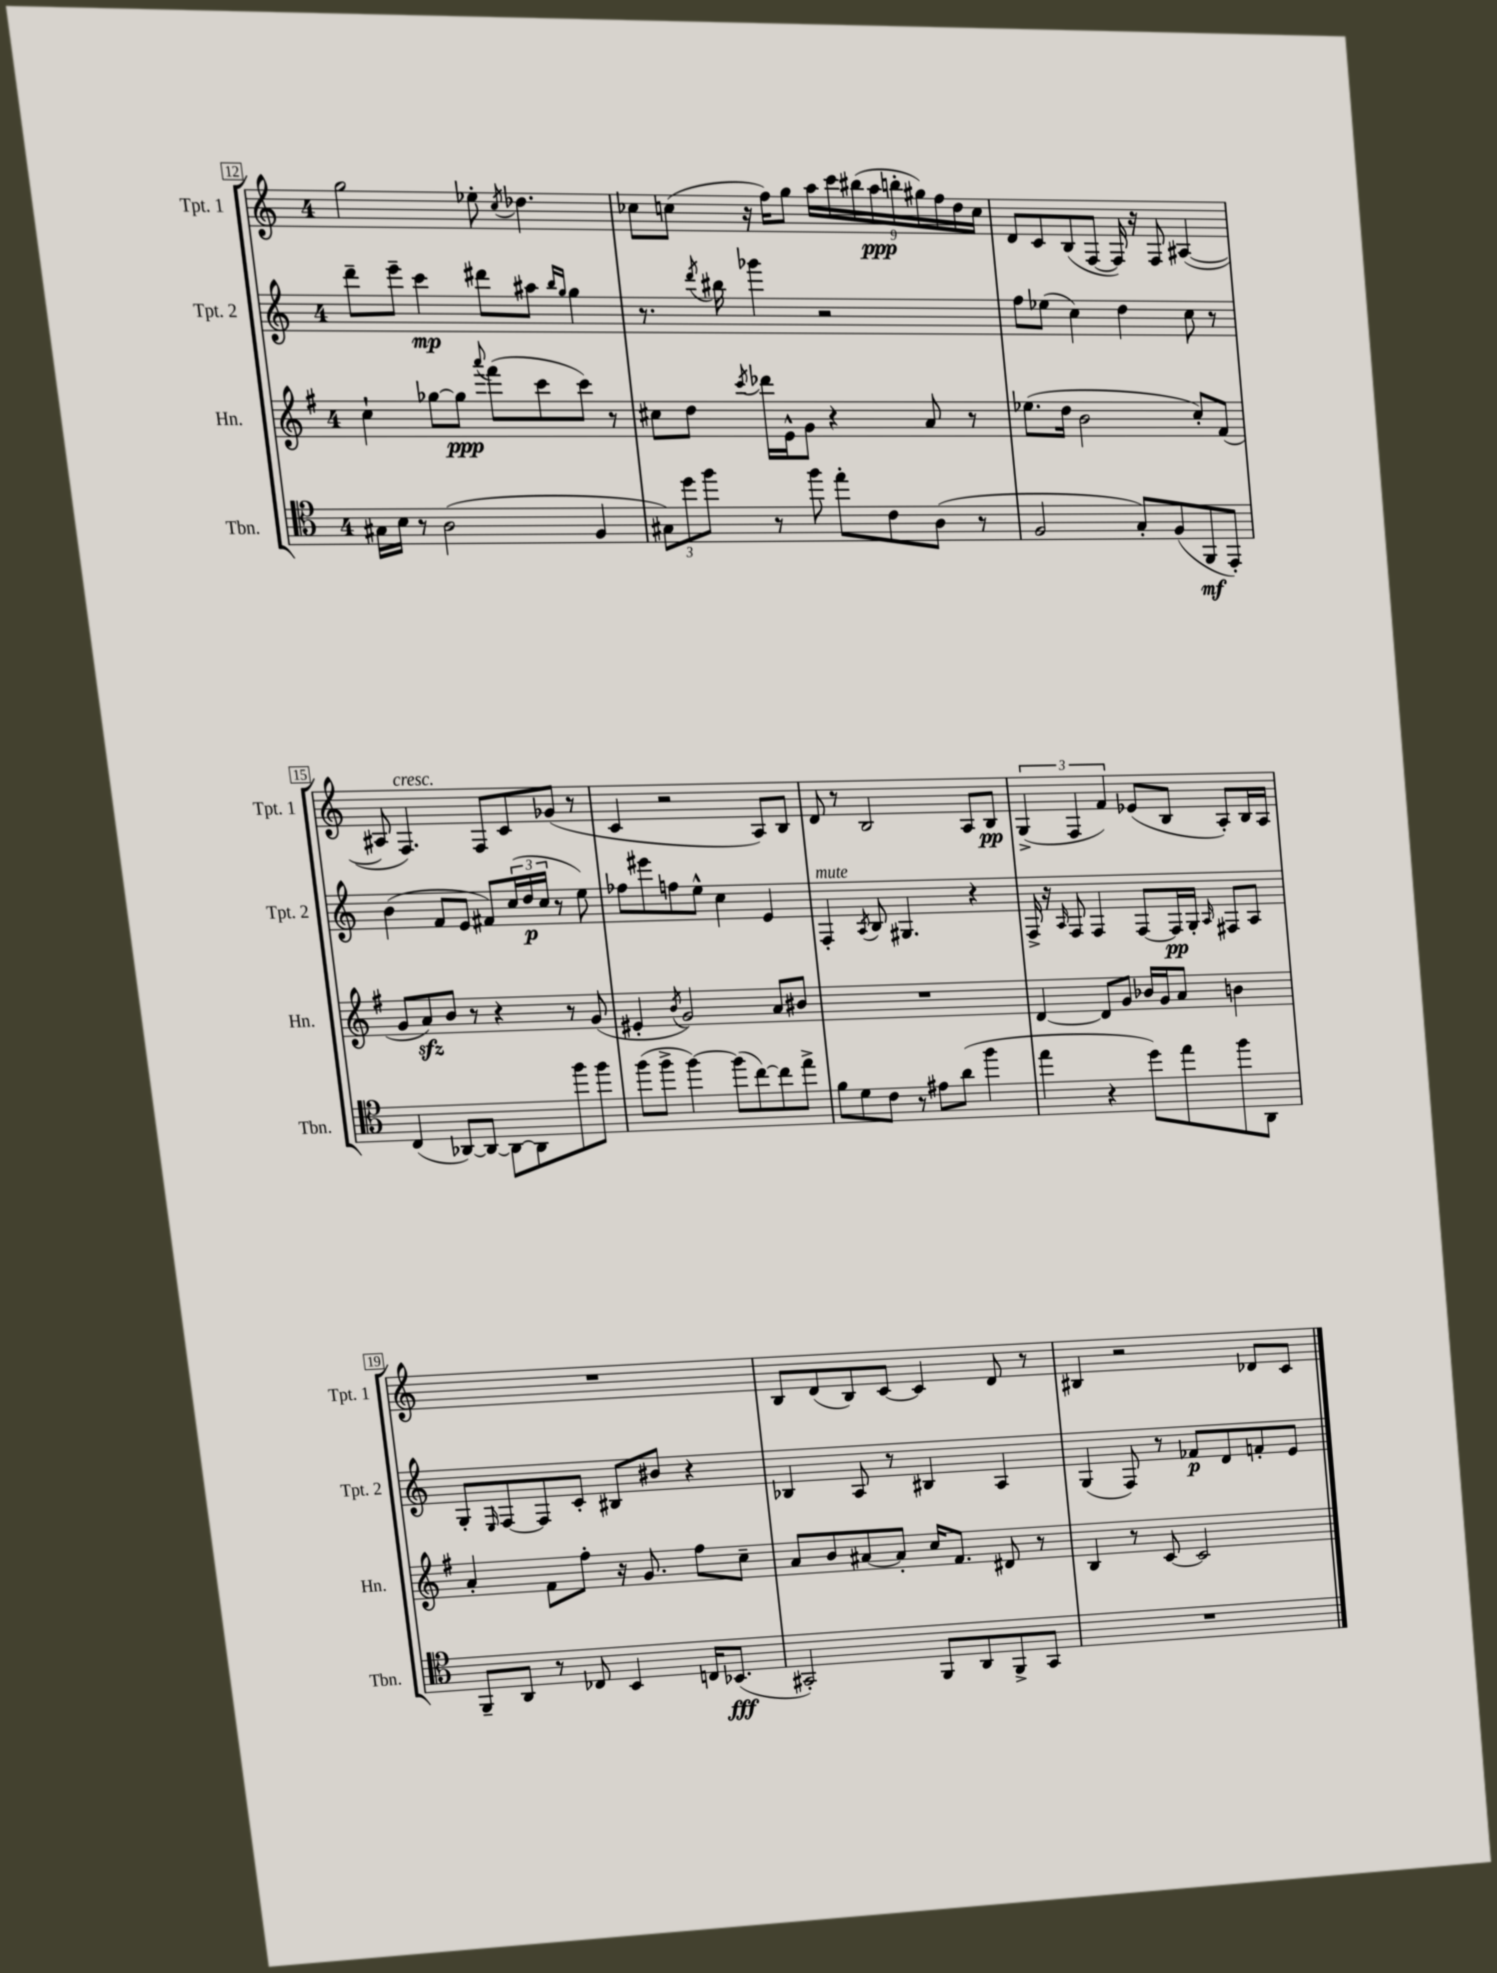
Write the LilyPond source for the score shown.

<<
\new StaffGroup <<
\new Staff = "s0" \with { instrumentName = "Tpt. 1" shortInstrumentName = "Tpt. 1" } {
    \clef treble \key c \major \once \override Staff.TimeSignature.style = #'single-digit \time 4/4
    g''2 ees''8-. \acciaccatura { c''8 } des''4. |
    ces''8 c''8( r16 f''16) g''8 \tuplet 9/8 { a''16 c'''16 bis''16( a''16\ppp b''16-. gis''16) f''16 d''16 c''16 } |
    d'8 c'8 b8( f8~ f16) r16 f8 ais4~( |
    ais8 f4.^\markup { \italic "cresc." }) f8 c'8 ges'8( r8 |
    c'4 r2 a8) b8 |
    d'8 r8 b2 a8 b8\pp |
    \tuplet 3/2 { g4->( f4 f'4) } ees'8( b8 a8-.) b16 a16 |
    R1 |
    b8 d'8( b8) c'8~ c'4 d'8 r8 |
    bis4 r2 des'8 c'8 \bar "|." |
}
\new Staff = "s1" \with { instrumentName = "Tpt. 2" shortInstrumentName = "Tpt. 2" } {
    \clef treble \key c \major \once \override Staff.TimeSignature.style = #'single-digit \time 4/4
    d'''8-- e'''8-- c'''4\mp dis'''8 ais''8 \grace { b''16 g''16 } g''4 |
    r8. \acciaccatura { d'''8 } bis''16 ges'''4 r2 |
    f''8 ees''8( c''4) d''4 c''8 r8 |
    b'4( f'8 e'8 fis'8) \tuplet 3/2 { c''16( d''16\p c''16 } r8 e''8) |
    fes''8 eis'''8 f''8 e''8-^ c''4 e'4 |
    f4-.^\markup { \italic "mute" } \acciaccatura { a8 } b8 gis4. r4 |
    f16-> r16 \grace { a16 } f8 f4 f8~ f16\pp g16-. \grace { a16 } fis8 a8 |
    g8-. \grace { e16 } f8~ f8 c'8-. bis8 bis'8 r4 |
    bes4 a8 r8 bis4 a4 |
    g4( f8) r8 fes'8\p d'8 f'8-. e'8 \bar "|." |
}
\new Staff = "s2" \with { instrumentName = "Hn." shortInstrumentName = "Hn." } {
    \clef treble \key g \major \once \override Staff.TimeSignature.style = #'single-digit \time 4/4
    c''4-! ges''8~ ges''8\ppp \appoggiatura { a'''8 } fis'''8( c'''8 c'''8) r8 |
    cis''8 d''8 \acciaccatura { c'''8 } des'''16 e'16-^ g'8 r4 a'8 r8 |
    ees''8.( d''16 b'2 c''8-.) fis'8( |
    g'8 a'8\sfz) b'8 r8 r4 r8 g'8( |
    eis'4-. \acciaccatura { b'8 } g'2) a'8 bis'8 |
    R1 |
    d'4~ d'8 g'8 bes'16 g'16 a'8 b'4 |
    a'4-. fis'8 fis''8-. r16 g'8. fis''8 c''8-- |
    a'8 b'8 ais'8~ ais'8-. c''16 fis'8. dis'8 r8 |
    b4 r8 c'8~ c'2 \bar "|." |
}
\new Staff = "s3" \with { instrumentName = "Tbn." shortInstrumentName = "Tbn." } {
    \clef tenor \key c \major \once \override Staff.TimeSignature.style = #'single-digit \time 4/4
    gis16 b16 r8 a2( f4 |
    \tuplet 3/2 { gis8) d''8 f''8 } r8 f''8 e''8-. c'8 a8( r8 |
    f2 g8-.) f8( f,8\mf e,8-.) |
    c4( aes,8~) aes,8~ aes,8~ aes,8 f''8 f''8 |
    f''8( f''8-> f''4~) f''8( c''8~) c''8 e''8-> |
    f'8 d'8 c'8 r8 eis'8 a'8( f''4 |
    e''4 r4 d''8) e''8 f''8 a,8 |
    f,8-- a,8 r8 ces8 b,4 c16 bes,8.\fff( |
    gis,2-.) f,8 a,8 f,8-> gis,8 |
    R1 \bar "|." |
}
>>
>>
\layout { \context { \Score currentBarNumber = #12 \override BarNumber.stencil = #(make-stencil-boxer 0.1 0.3 ly:text-interface::print) } }
